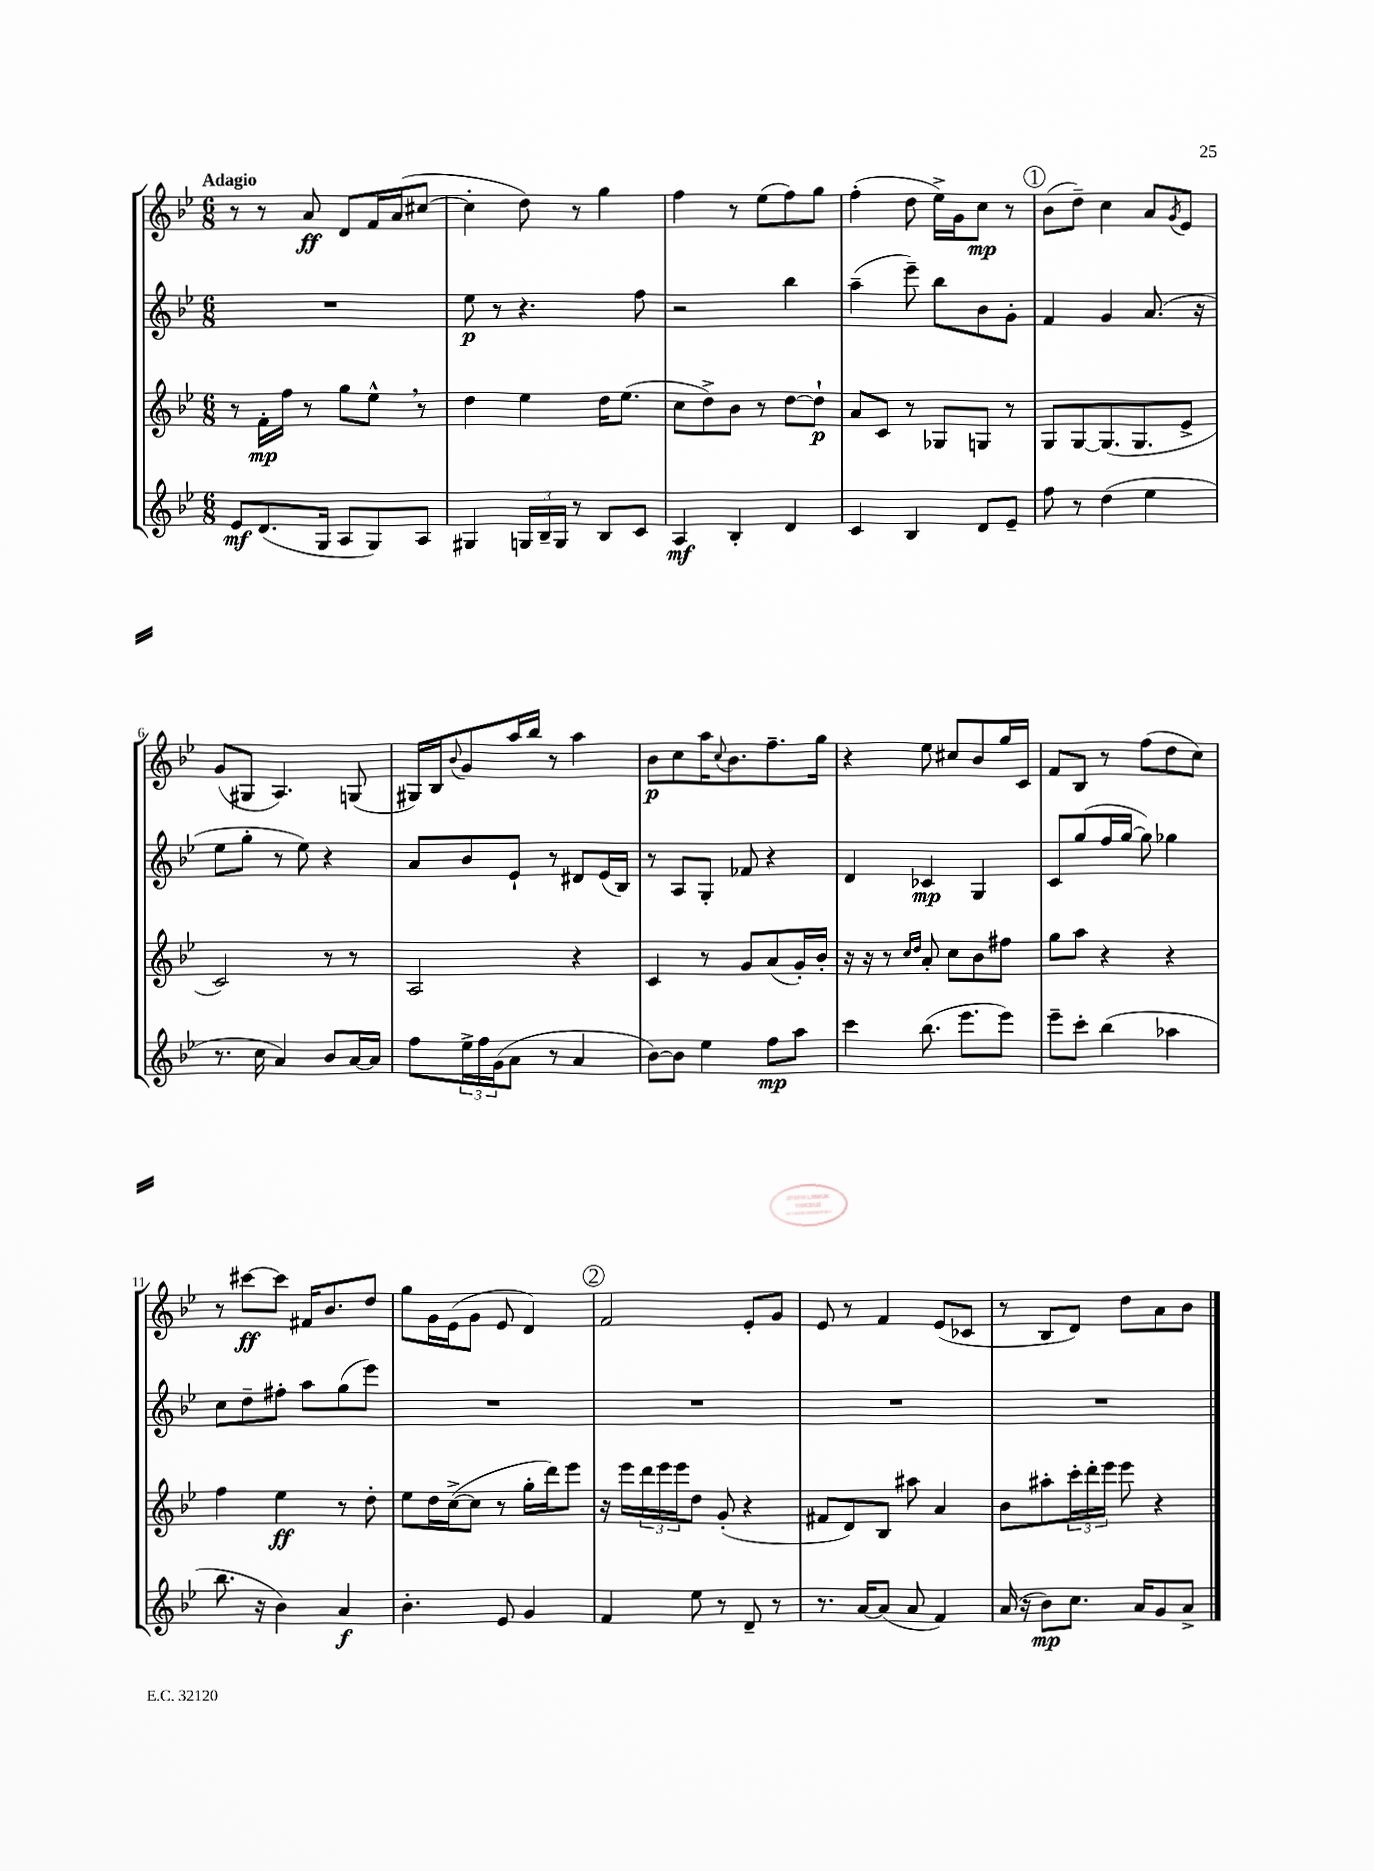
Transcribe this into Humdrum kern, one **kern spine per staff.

**kern	**kern	**kern	**kern
*staff4	*staff3	*staff2	*staff1
*clefG2	*clefG2	*clefG2	*clefG2
*k[b-e-]	*k[b-e-]	*k[b-e-]	*k[b-e-]
*M6/8	*M6/8	*M6/8	*M6/8
8e-	8r	2.r	8r
(8.d	16f'	.	8r
.	16ff	.	.
.	8r	.	8a
16G	.	.	.
8A	8gg	.	8d
8G)	8ee-^^	.	16f
.	.	.	(16a
8A	8r	.	[8cc#
=	=	=	=
4G#	4dd	8ee-	4cc#']
.	.	8r	.
24G	4ee-	4.r	8dd)
24B-~	.	.	.
24G	.	.	.
8r	.	.	8r
8B-	16dd	.	4gg
.	(8.ee-	.	.
8c	.	8ff	.
=	=	=	=
4A	8cc	2r	4ff
.	8dd^)	.	.
4B-'	8b-	.	8r
.	8r	.	(8ee-
4d	[8dd	4bb-	8ff)
.	8dd`]	.	8gg
=	=	=	=
4c	8a	(4aa~	(4ff'
.	8c	.	.
4B-	8r	8eee-~)	8dd
.	8G-	8bb-	16ee-^)
.	.	.	16g
8d	8G	8b-	8cc
8e-~	8r	8g'	8r
=	=	=	=
8ff	8G	4f	(8b-
8r	[8G	.	8dd~)
(4dd	(8.G]	4g	4cc
.	8.G	.	.
4ee-	.	(8.a	8a
.	.	.	8qg
.	8e-^	.	8e-
.	.	16r	.
=	=	=	=
8.r	2c)	8ee-	(8g
.	.	8gg'	8G#
16cc	.	.	.
4a)	.	8r	4.A)
.	.	8ee-)	.
8b-	8r	4r	.
[16a	8r	.	(8G
16a]	.	.	.
=	=	=	=
8ff	2A	8a	16G#)
.	.	.	16B-
.	.	.	8qqb-
24ee-^	.	8b-	8g
24ff	.	.	.
(24g	.	.	.
8a	.	8e-`	16aa
.	.	.	16bb-
8r	.	8r	8r
4a	4r	8d#	4aa
.	.	(16e-	.
.	.	16B-)	.
=	=	=	=
[8b-)	4c	8r	8b-
8b-]	.	8A	8cc
4ee-	8r	8G'	16aa
.	.	.	8qqcc
.	.	.	8.b-
.	8g	8f-	.
8ff	(8a	4r	8.ff~
8aa	16g')	.	.
.	16b-'	.	16gg
=	=	=	=
4ccc	16r	4d	4r
.	16r	.	.
.	8r	.	.
.	16qqcc	.	.
.	16qqdd	.	.
(8.bb-	8a'	4c-	8ee-
.	8cc	.	8cc#
8.eee-	.	.	.
.	8b-	4G	8b-
8eee-)	8ff#	.	16gg
.	.	.	16c
=	=	=	=
8eee-~	8gg	8c	8f
8ccc'	8aa	(8gg	8B-
(4bb-	4r	16ff	8r
.	.	[16gg	.
.	.	8gg])	(8ff
4aa-	4r	4gg-	8dd
.	.	.	8cc)
=	=	=	=
8.bb-	4ff	8cc	8r
.	.	8dd~	[8ccc#
16r	.	.	.
4b-)	4ee-	8ff#'	8ccc#]
.	.	8aa	16f#
.	.	.	8.b-
4a	8r	(8gg	.
.	8dd'	8eee-)	8dd
=	=	=	=
4.b-'	8ee-	2.r	8gg
.	16dd	.	16g
.	([16cc^	.	(16e-
.	8cc]	.	8g
8e-	8r	.	8e-
4g	16gg'	.	4d)
.	16ddd)	.	.
.	8eee-	.	.
=	=	=	=
4f	16r	2.r	2f
.	16eee-	.	.
.	24ddd	.	.
.	24eee-	.	.
.	24eee-	.	.
8ee-	8dd	.	.
8r	(8g'	.	.
8d~	4r	.	8e-'
8r	.	.	8g
=	=	=	=
8.r	8f#	2.r	8e-
.	8d)	.	8r
[16a	.	.	.
(8a]	8B-	.	4f
8a	8aa#	.	.
4f)	4a	.	(8e-
.	.	.	8c-
=	=	=	=
(16a	8b-	2.r	8r
16r	.	.	.
8b-)	8aa#'	.	8B-
8.cc	24ccc'	.	8d)
.	24ddd'	.	.
.	24eee-	.	.
.	8eee-	.	8dd
16a	.	.	.
8g	4r	.	8a
8a^	.	.	8b-
==	==	==	==
*-	*-	*-	*-
